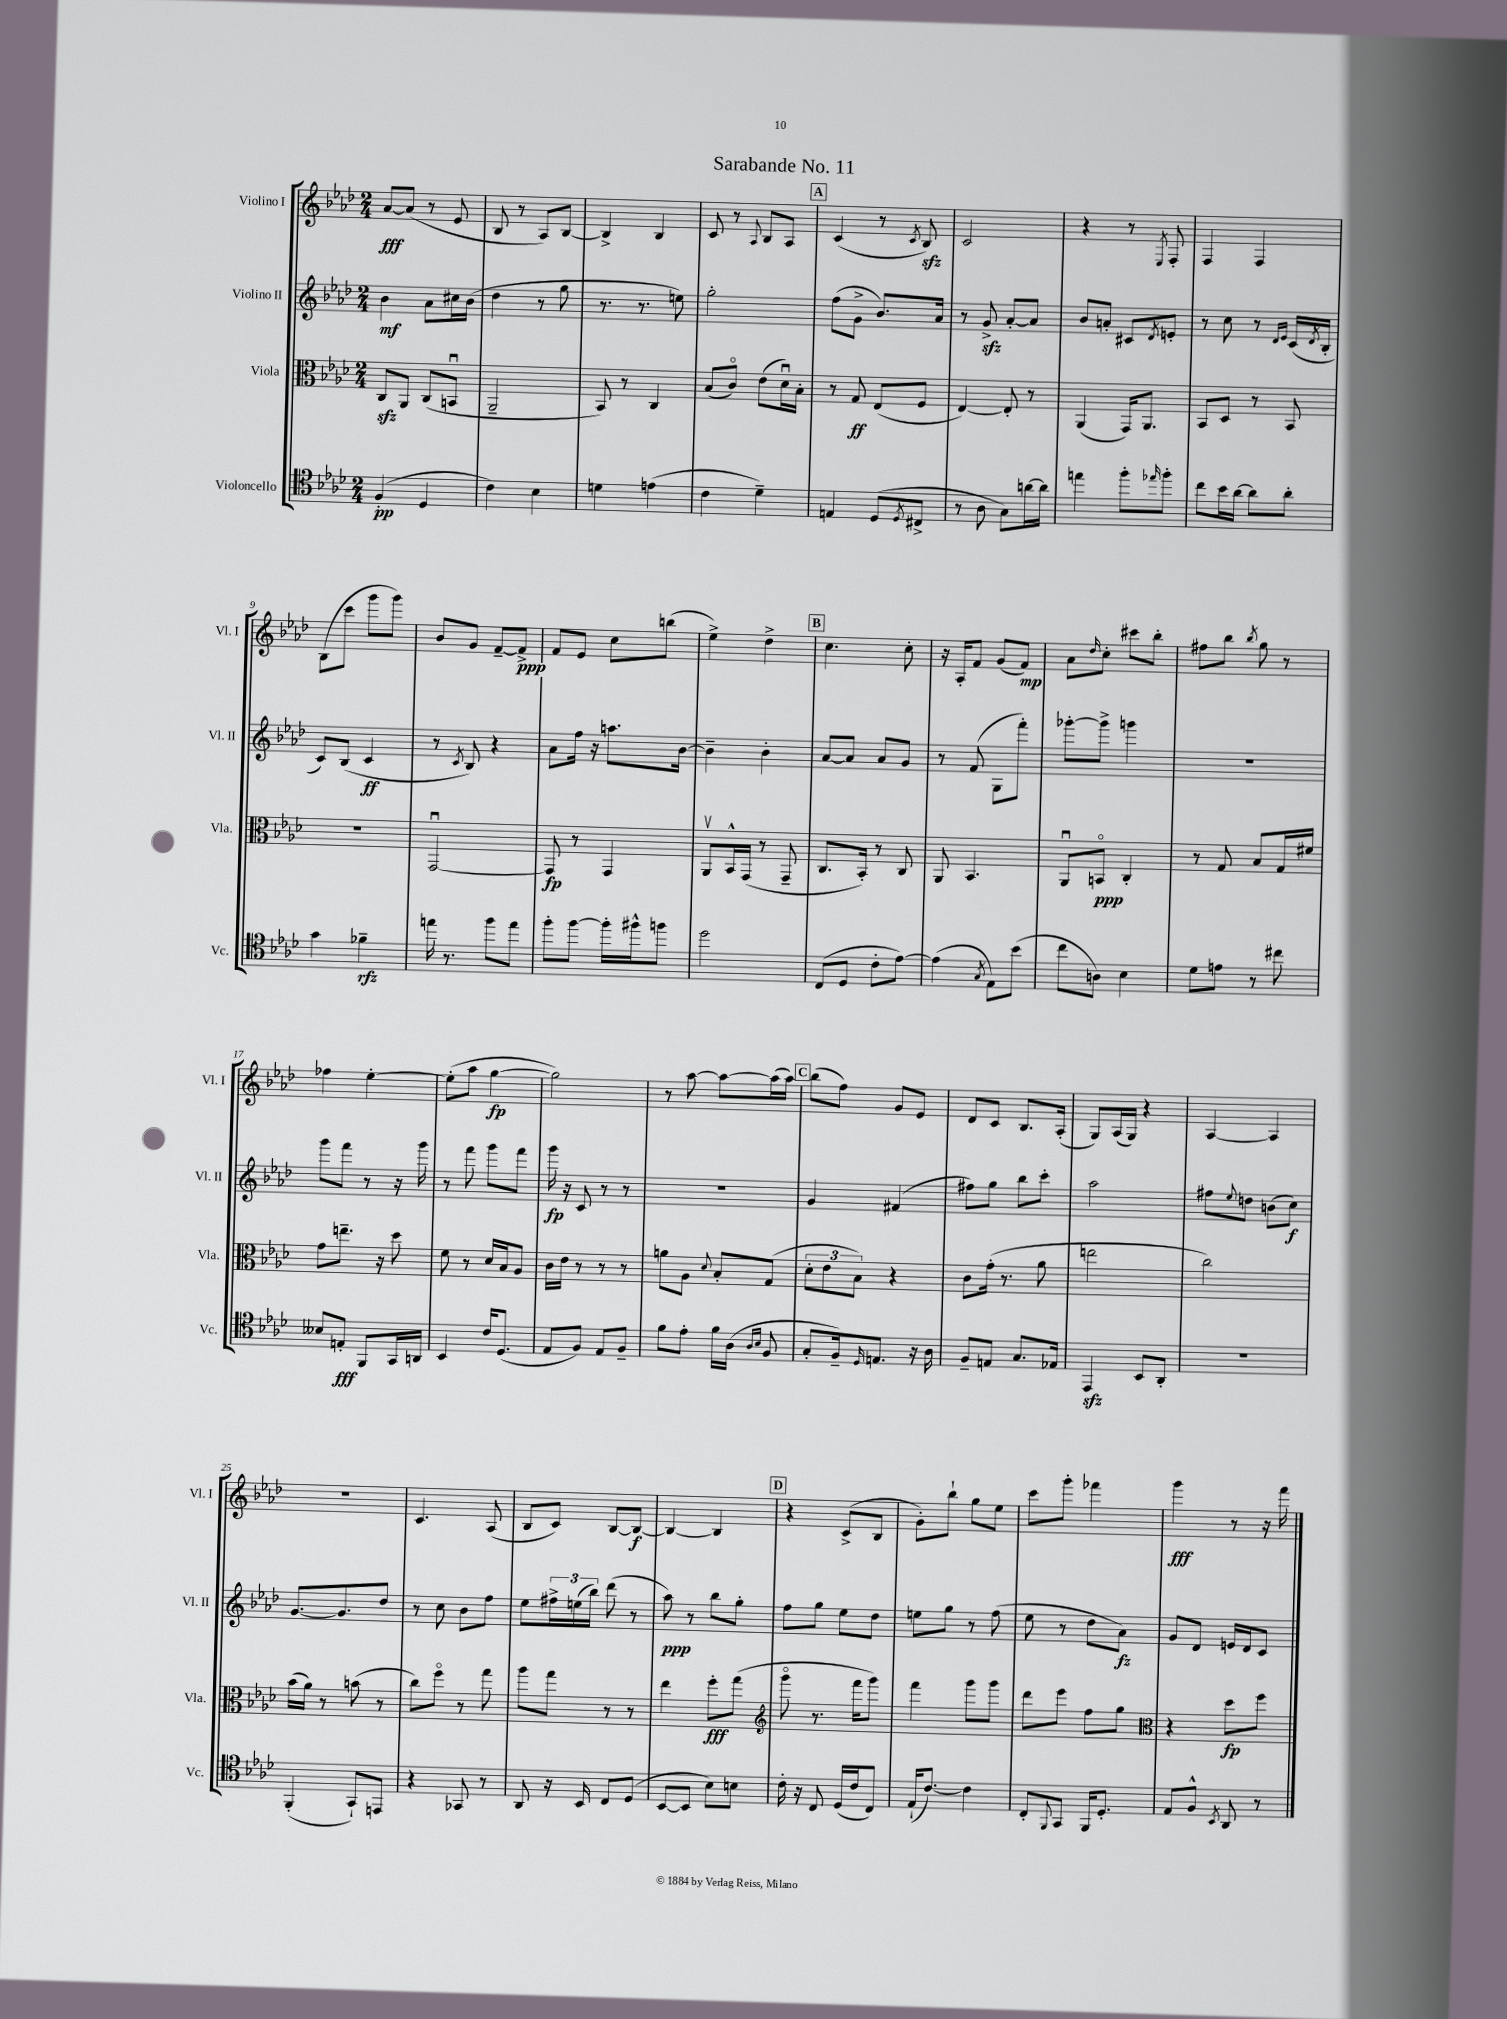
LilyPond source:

\header { title = "Sarabande No. 11" }
<<
\new StaffGroup <<
\new Staff = "s0" \with { instrumentName = "Violino I" shortInstrumentName = "Vl. I" } {
    \clef treble \key aes \major \numericTimeSignature \time 2/4
    aes'8~\fff aes'8( r8 ees'8 |
    bes8 r8 aes8) bes8~ |
    bes4-> bes4 |
    c'8 r8 \appoggiatura { aes8 } bes8 aes8 |
    \mark \markup { \box "A" } c'4( r8 \acciaccatura { c'8 } bes8\sfz) |
    c'2 |
    r4 r8 \acciaccatura { ees8 } f8-. |
    f4 f4 |
    bes8( c'''8 g'''8 g'''8) |
    bes'8 g'8 f'8~-- f'8->\ppp |
    f'8 ees'8 c''8 b''8( |
    ees''4->) des''4-> |
    \mark \markup { \box "B" } c''4. c''8-. |
    r16 aes16-. f'8 g'8( f'8\mp) |
    aes'8 \grace { des''16 } c''8-. cis'''8 bes''8-. |
    fis''8 bes''8 \acciaccatura { bes''8 } g''8 r8 |
    fes''4 ees''4~-. |
    ees''8-.( aes''8 g''4~\fp |
    g''2) |
    r8 aes''8~ aes''8~ aes''16( aes''16) |
    \mark \markup { \box "C" } bes''8( f''8) g'8 ees'8 |
    des'8 c'8 bes8. aes16-.( |
    g8) aes16( g16) r4 |
    aes4~ aes4 |
    R2 |
    c'4. aes8( |
    bes8 c'8) bes8~ bes8~\f |
    bes4~ bes4 |
    \mark \markup { \box "D" } r4 c'8->( bes8 |
    g'8-.) bes''8-! g''8 ees''8 |
    c'''8 g'''8-. fes'''4 |
    g'''4\fff r8 r16 f'''16 \bar "|." |
}
\new Staff = "s1" \with { instrumentName = "Violino II" shortInstrumentName = "Vl. II" } {
    \clef treble \key aes \major \numericTimeSignature \time 2/4
    bes'4\mf aes'8 cis''16 bes'16( |
    des''4 r8 g''8 |
    r8. r8. e''8) |
    g''2-. |
    \mark \markup { \box "A" } f''8( g'8-> bes'8.) aes'16 |
    r8 g'8->\sfz aes'8~-. aes'8 |
    bes'8 a'8-. cis'8 \acciaccatura { des'8 } e'8-. |
    r8 c''8 r8 \grace { des'16 ees'16 } c'16( \acciaccatura { des'8 } bes16-. |
    c'8) bes8( c'4\ff |
    r8 \acciaccatura { c'8 } bes8) r4 |
    aes'8 f''16 r16 a''8. bes'16~ |
    bes'4-- bes'4-. |
    \mark \markup { \box "B" } aes'8~ aes'8 aes'8 g'8 |
    r8 f'8( g8 f'''8-.) |
    ges'''8~-. ges'''8-> g'''4 |
    R2 |
    g'''8 f'''8 r8 r16 g'''16 |
    r8 f'''8 g'''8 f'''8 |
    g'''16\fp r16 c'8 r8 r8 |
    R2 |
    \mark \markup { \box "C" } g'4 fis'4( |
    fis''8) g''8 bes''8 c'''8-. |
    aes''2 |
    fis''8 \appoggiatura { ees''8 } d''8 b'8( c''8\f) |
    g'8.~ g'8. des''8 |
    r8 c''8 bes'8 f''8 |
    ees''8 \tuplet 3/2 { fis''16-> e''16( bes''16) } des'''8( r8 |
    aes''8\ppp) r8 bes''8 g''8-. |
    \mark \markup { \box "D" } f''8 g''8 ees''8 des''8 |
    e''8 g''8 r8 f''8( |
    ees''8 r8 des''8 aes'8\fz) |
    g'8 des'8 e'16 des'16 c'8 \bar "|." |
}
\new Staff = "s2" \with { instrumentName = "Viola" shortInstrumentName = "Vla." } {
    \clef alto \key aes \major \numericTimeSignature \time 2/4
    c8\sfz aes,8 c8( b,8\downbow |
    aes,2-- |
    bes,8) r8 c4 |
    bes8( c'8\flageolet) ees'8( des'16\downbow) bes16-. |
    \mark \markup { \box "A" } r8 g8\ff ees8( f8 |
    ees4~) ees8-. r8 |
    aes,4( g,16) aes,8. |
    bes,8 des8 r8 bes,8 |
    r2 |
    g,2~\downbow |
    g,8\fp r8 g,4 |
    aes,8\upbow bes,16-^ g,16( r8 g,8-- |
    \mark \markup { \box "B" } c8. bes,16-.) r8 c8 |
    aes,8 bes,4. |
    aes,8\downbow b,8\flageolet\ppp c4-. |
    r8 g8 bes8 g16 fis'16 |
    g'8 e''8.-- r16 des''8 |
    f'8 r8 des'16 bes16 aes8 |
    c'16 ees'16 r8 r8 r8 |
    a'8 aes8 \appoggiatura { des'8 } bes8-. g8( |
    \mark \markup { \box "C" } \tuplet 3/2 { des'8-. ees'8 bes8) } r4 |
    c'8 g'16-.( r8. aes'8 |
    e''2 |
    c''2) |
    bes'16( aes'16) r8 b'8( r8 |
    c''8) f''8\flageolet r8 g''8 |
    aes''8 g''8 r8 r8 |
    ees''4 f''8-.\fff g''8( |
    \mark \markup { \box "D" } \clef treble g'''8\flageolet r8. f'''16 g'''8) |
    f'''4 g'''8 g'''8 |
    des'''8 ees'''8 f''8 g''8 |
    \clef alto r4 des''8\fp f''8 \bar "|." |
}
\new Staff = "s3" \with { instrumentName = "Violoncello" shortInstrumentName = "Vc." } {
    \clef tenor \key aes \major \numericTimeSignature \time 2/4
    f4-.\pp( des4 |
    c'4) bes4 |
    d'4 e'4( |
    c'4 des'4--) |
    \mark \markup { \box "A" } e4 des8( \acciaccatura { des8 } cis8-> |
    r8 aes8 g8) a'16~ a'16 |
    e''4 f''8-. \grace { ees''16 } f''8-. |
    c''8 bes'16 aes'16~ aes'8 aes'8-. |
    g'4 fes'4--\rfz |
    e''16 r8. f''8 e''8 |
    f''8-. f''8~ f''16-. fis''16-^ f''8 |
    des''2 |
    \mark \markup { \box "B" } c8( des8 c'8-. ees'8~) |
    ees'4( \acciaccatura { g8 } ees8) bes'8( |
    c''8 a8) bes4 |
    des'8 e'8 r8 cis''8 |
    beses8 e8-.\fff f,8 g,16 a,16 |
    bes,4 c'16 des8.( |
    ees8 f8) ees8 f8-- |
    f'8 ees'8-. f'16 aes16( \grace { aes16 bes16 } f8 |
    \mark \markup { \box "C" } g8-. f16--) \grace { des16 } e8. r16 aes16 |
    f8-- e8 g8. ees16 |
    ees,4\sfz bes,8 aes,8-. |
    R2 |
    f,4-.( g,8-!) e,8 |
    r4 ges,8 r8 |
    aes,8 r16 bes,16 c8 des8( |
    bes,8~ bes,8 bes8) b8 |
    \mark \markup { \box "D" } c'16-. r16 c8 des16( c'16 c8) |
    ees16-!( c'8.~) c'4 |
    c8-. \appoggiatura { f,8 } g,8 f,16 des8.-. |
    ees8 f8-^ \acciaccatura { bes,8 } aes,8 r8 \bar "|." |
}
>>
>>
